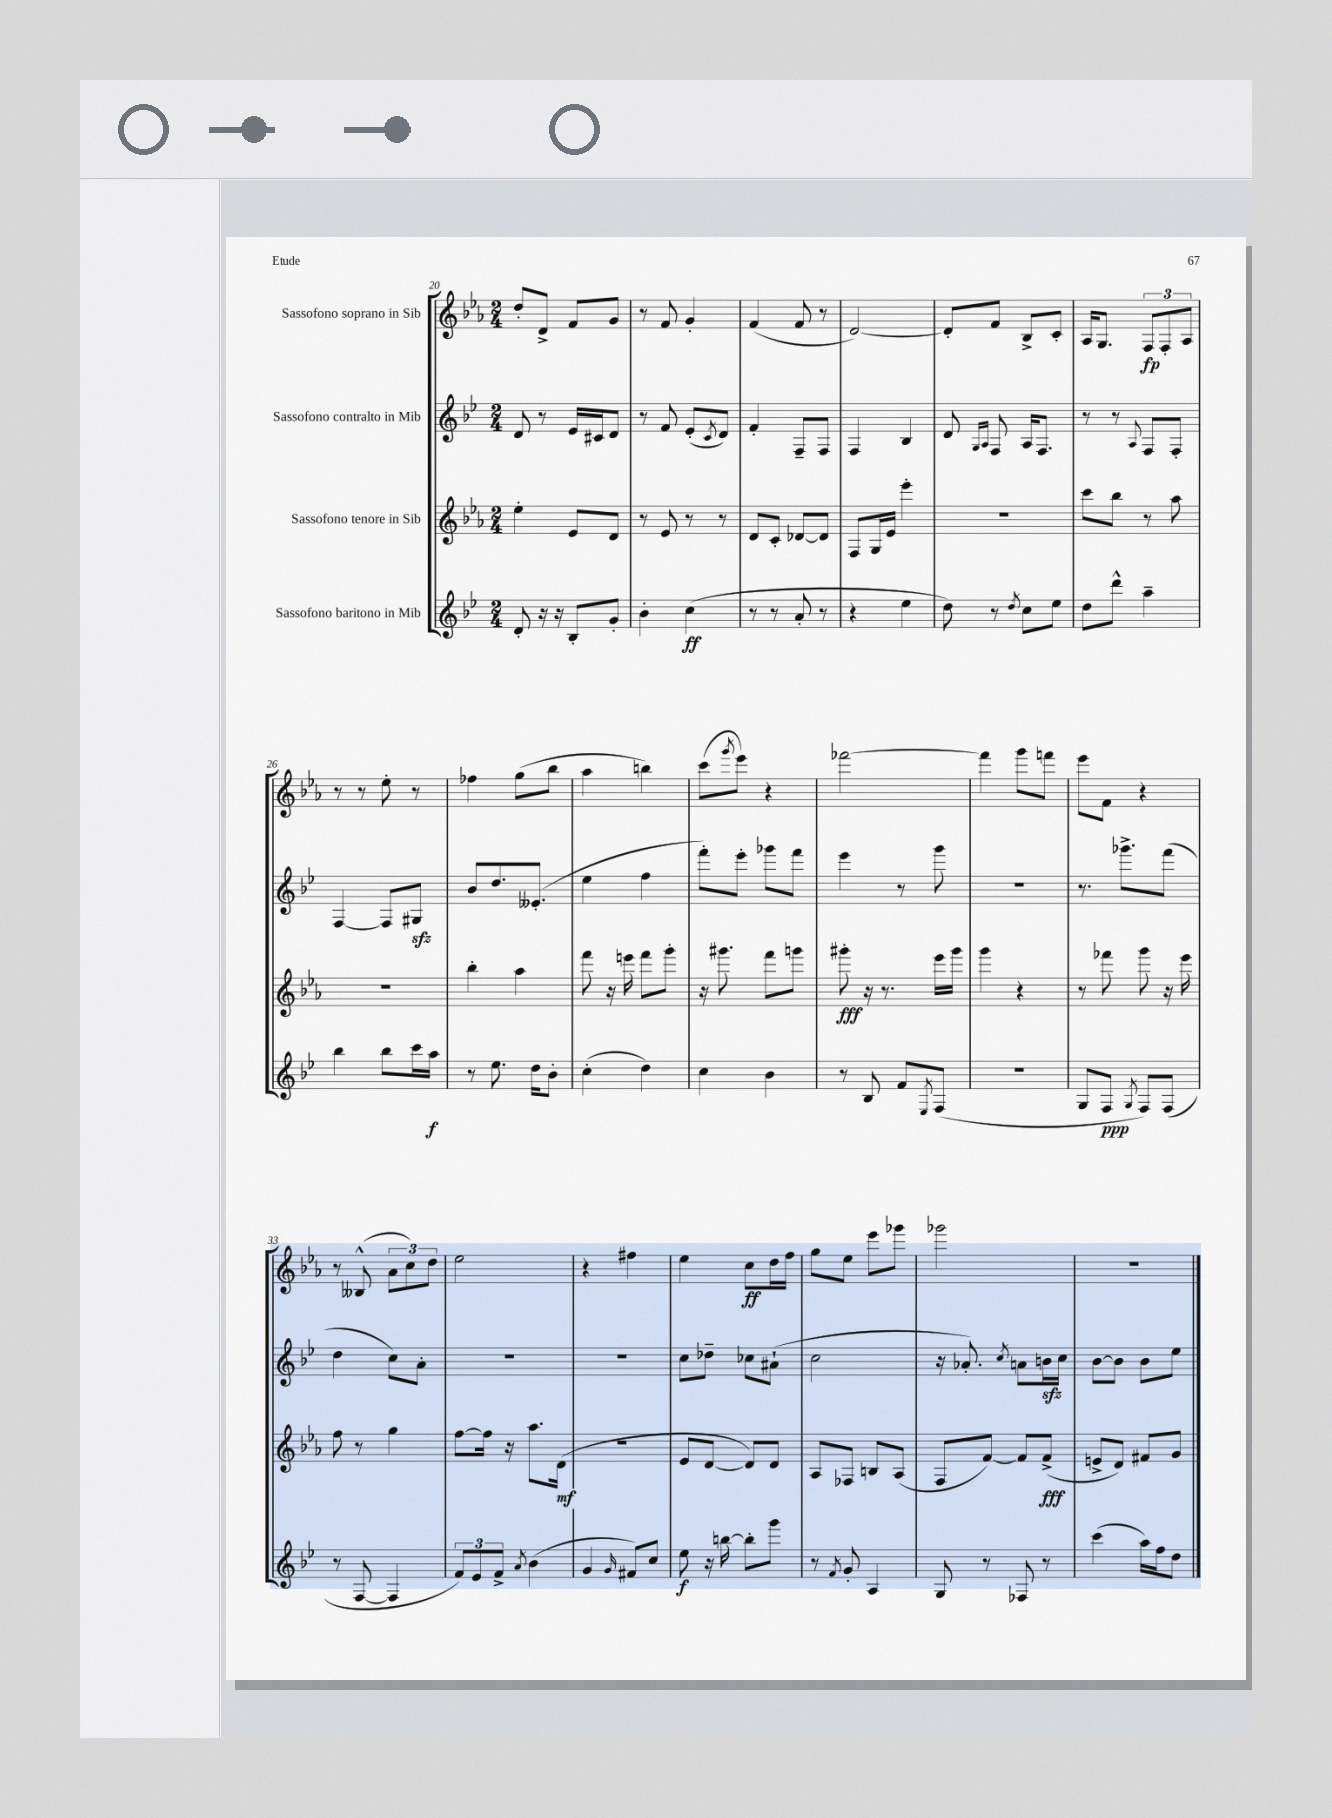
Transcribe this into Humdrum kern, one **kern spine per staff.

**kern	**dynam	**kern	**dynam	**kern	**kern	**dynam
*part4	*part4	*part3	*part3	*part2	*part1	*part1
*staff4	*staff4	*staff3	*staff3	*staff2	*staff1	*staff1
*I"Sassofono baritono in Mib	*	*I"Sassofono tenore in Sib	*	*I"Sassofono contralto in Mib	*I"Sassofono soprano in Sib	*
*clefG2	*	*clefG2	*	*clefG2	*clefG2	*
*k[b-e-]	*	*k[b-e-a-]	*	*k[b-e-]	*k[b-e-a-]	*
*M2/4	*	*M2/4	*	*M2/4	*M2/4	*
=20	=20	=20	=20	=20	=20	=20
8d'/	.	4ee-'\	.	8d/	8dd'/L	.
16r	.	.	.	8r	8d^/J	.
16r	.	.	.	.	.	.
8B-'/L	.	8e-/L	.	16e-/LL	8f/L	.
.	.	.	.	16c#X/J	.	.
8g'/J	.	8d/J	.	8d/J	8g/J	.
=21	=21	=21	=21	=21	=21	=21
4b-'\	.	8r	.	8r	8r	.
.	.	8e-/	.	8f/	8f/	.
(4cc\	ff	8r	.	(8e-'/L	4g'/	.
.	.	.	.	8qc/	.	.
.	.	8r	.	8d/J)	.	.
=22	=22	=22	=22	=22	=22	=22
8r	.	8d/L	.	4f'/	(4f/	.
8r	.	8c'/J	.	.	.	.
8a'/	.	[8d-X/L	.	8F~/L	8f/	.
8r	.	8d-/J]	.	8F/J	8r	.
=23	=23	=23	=23	=23	=23	=23
4r	.	8F/L	.	4F/	[2d/)	.
.	.	16G/L	.	.	.	.
.	.	16e-/JJ	.	.	.	.
4ee-\	.	4eee-'\	.	4B-/	.	.
=24	=24	=24	=24	=24	=24	=24
8dd\)	.	2r	.	8d/	8d'/L]	.
.	.	.	.	16qqG/LL	.	.
.	.	.	.	16qqA/JJ	.	.
8r	.	.	.	8F/	8f/J	.
8qdd/	.	.	.	.	.	.
8cc\L	.	.	.	16A/KL	8B-^/L	.
.	.	.	.	8.F/J	.	.
8ee-\J	.	.	.	.	8c'/J	.
=25	=25	=25	=25	=25	=25	=25
8dd\L	.	8ccc\L	.	8r	16A-/KL	.
.	.	.	.	.	8.G/J	.
8ddd^^\J	.	8bb-\J	.	8r	.	.
.	.	.	.	8qqA/	.	.
4aa~\	.	8r	.	8F/L	12F/L	fp
.	.	.	.	.	12F'/	.
.	.	8aa-\	.	8F'/J	.	.
.	.	.	.	.	12A-/J	.
!!LO:LB:g=z
=26	=26	=26	=26	=26	=26	=26
4bb-\	.	2r	.	[4F/	8r	.
.	.	.	.	.	8r	.
8bb-\L	.	.	.	8F/L]	8ee-'\	.
16ccc\L	.	.	.	8G#Xzz/J	8r	.
16aa\JJ	f	.	.	.	.	.
=27	=27	=27	=27	=27	=27	=27
8r	.	4bb-'\	.	8b-/L	4ff-X\	.
8.ee-\	.	.	.	8.dd/	.	.
.	.	4aa-\	.	.	(8gg\L	.
16dd\KL	.	.	.	(8.e--X'/J	.	.
8b-'\J	.	.	.	.	8bb-\J	.
=28	=28	=28	=28	=28	=28	=28
(4cc'\	.	8fff\	.	4ee-\	4aa-\	.
.	.	16r	.	.	.	.
.	.	16eeen\	.	.	.	.
4dd\)	.	8fff\L	.	4ff\	4bbn\)	.
.	.	8ggg'\J	.	.	.	.
=29	=29	=29	=29	=29	=29	=29
4cc\	.	16r	.	8fff'\L)	(8ccc\L	.
.	.	8.ggg#X\	.	.	.	.
.	.	.	.	.	8qggg/	.
.	.	.	.	8eee-'\J	8eee-\J)	.
4b-\	.	8fff\L	.	8ggg-X\L	4r	.
.	.	8gggn\J	.	8fff\J	.	.
=30	=30	=30	=30	=30	=30	=30
8r	.	8ggg#X'\	fff	4eee-\	[2fff-X\	.
8B-/	.	16r	.	.	.	.
.	.	8.r	.	.	.	.
8f/L	.	.	.	8r	.	.
8qE-/	.	.	.	.	.	.
(8F/J	.	16eee-\LL	.	8ggg\	.	.
.	.	16ggg#\JJ	.	.	.	.
=31	=31	=31	=31	=31	=31	=31
2r	.	4ggg\	.	2r	4fff-\]	.
.	.	4r	.	.	8ggg\L	.
.	.	.	.	.	8fffn\J	.
=32	=32	=32	=32	=32	=32	=32
8G/L	.	8r	.	8.r	8eee-\L	.
8F/J	ppp	8fff-X\	.	.	8f\J	.
.	.	.	.	8.ggg-X^\L	.	.
8qG/	.	.	.	.	.	.
8F/L)	.	8ggg\	.	.	4r	.
(8F/J	.	16r	.	(8fff\J	.	.
.	.	16eee-\	.	.	.	.
!!LO:LB:g=z
=33	=33	=33	=33	=33	=33	=33
8r	.	8ff\	.	4dd\	8r	.
[8F/	.	8r	.	.	(8B--X^^/	.
4F/]	.	4gg\	.	8cc\L)	12a-\L	.
.	.	.	.	.	12cc\)	.
.	.	.	.	8a'\J	.	.
.	.	.	.	.	12dd\J	.
=34	=34	=34	=34	=34	=34	=34
12f/L)	.	[8ff\L	.	2r	2ee-\	.
12e-/	.	.	.	.	.	.
.	.	16ff\Jk]	.	.	.	.
12f^/J	.	.	.	.	.	.
.	.	16r	.	.	.	.
8qa/	.	.	.	.	.	.
(4b-\	.	8.aa-\L	.	.	.	.
.	.	(16d\Jk	mf	.	.	.
=35	=35	=35	=35	=35	=35	=35
4g/	.	2r	.	2r	4r	.
16qqg/	.	.	.	.	.	.
8f#X/L)	.	.	.	.	4ff#X\	.
8cc/J	.	.	.	.	.	.
=36	=36	=36	=36	=36	=36	=36
8ee-\	f	8e-/L	.	8cc\L	4ee-\	.
16r	.	[8d/J	.	8dd-X~\J	.	.
[16bbn\	.	.	.	.	.	.
8bb'\L]	.	8d/L])	.	8cc-X\L	8cc\L	ff
8ggg\J	.	8d/J	.	(8a#X`\J	16dd\L	.
.	.	.	.	.	16ff\JJ	.
=37	=37	=37	=37	=37	=37	=37
8r	.	8A-/L	.	2cc\	8gg\L	.
8qf/	.	.	.	.	.	.
8g'/	.	8F-X/J	.	.	8ee-\J	.
4A/	.	8Bn/L	.	.	8eee-\L	.
.	.	(8A-/J	.	.	8ggg-X\J	.
=38	=38	=38	=38	=38	=38	=38
8G/	.	8F/L	.	16r	2ggg-X\	.
.	.	.	.	8.a-X'/)	.	.
8r	.	[8f/J)	.	.	.	.
.	.	.	.	8qcc/	.	.
8F-X/	.	8f/L]	.	8an\L	.	.
8r	.	(8f^/J	fff	16bnzz\L	.	.
.	.	.	.	16cc\JJ	.	.
=39	=39	=39	=39	=39	=39	=39
(4ccc\	.	8en^/L	.	[8b-\L	2r	.
.	.	8d/J)	.	8b-\J]	.	.
16aa\LL)	.	8f#X/L	.	8b-\L	.	.
16ff\J	.	.	.	.	.	.
8dd\J	.	8g/J	.	8ee-\J	.	.
==	==	==	==	==	==	==
*-	*-	*-	*-	*-	*-	*-
